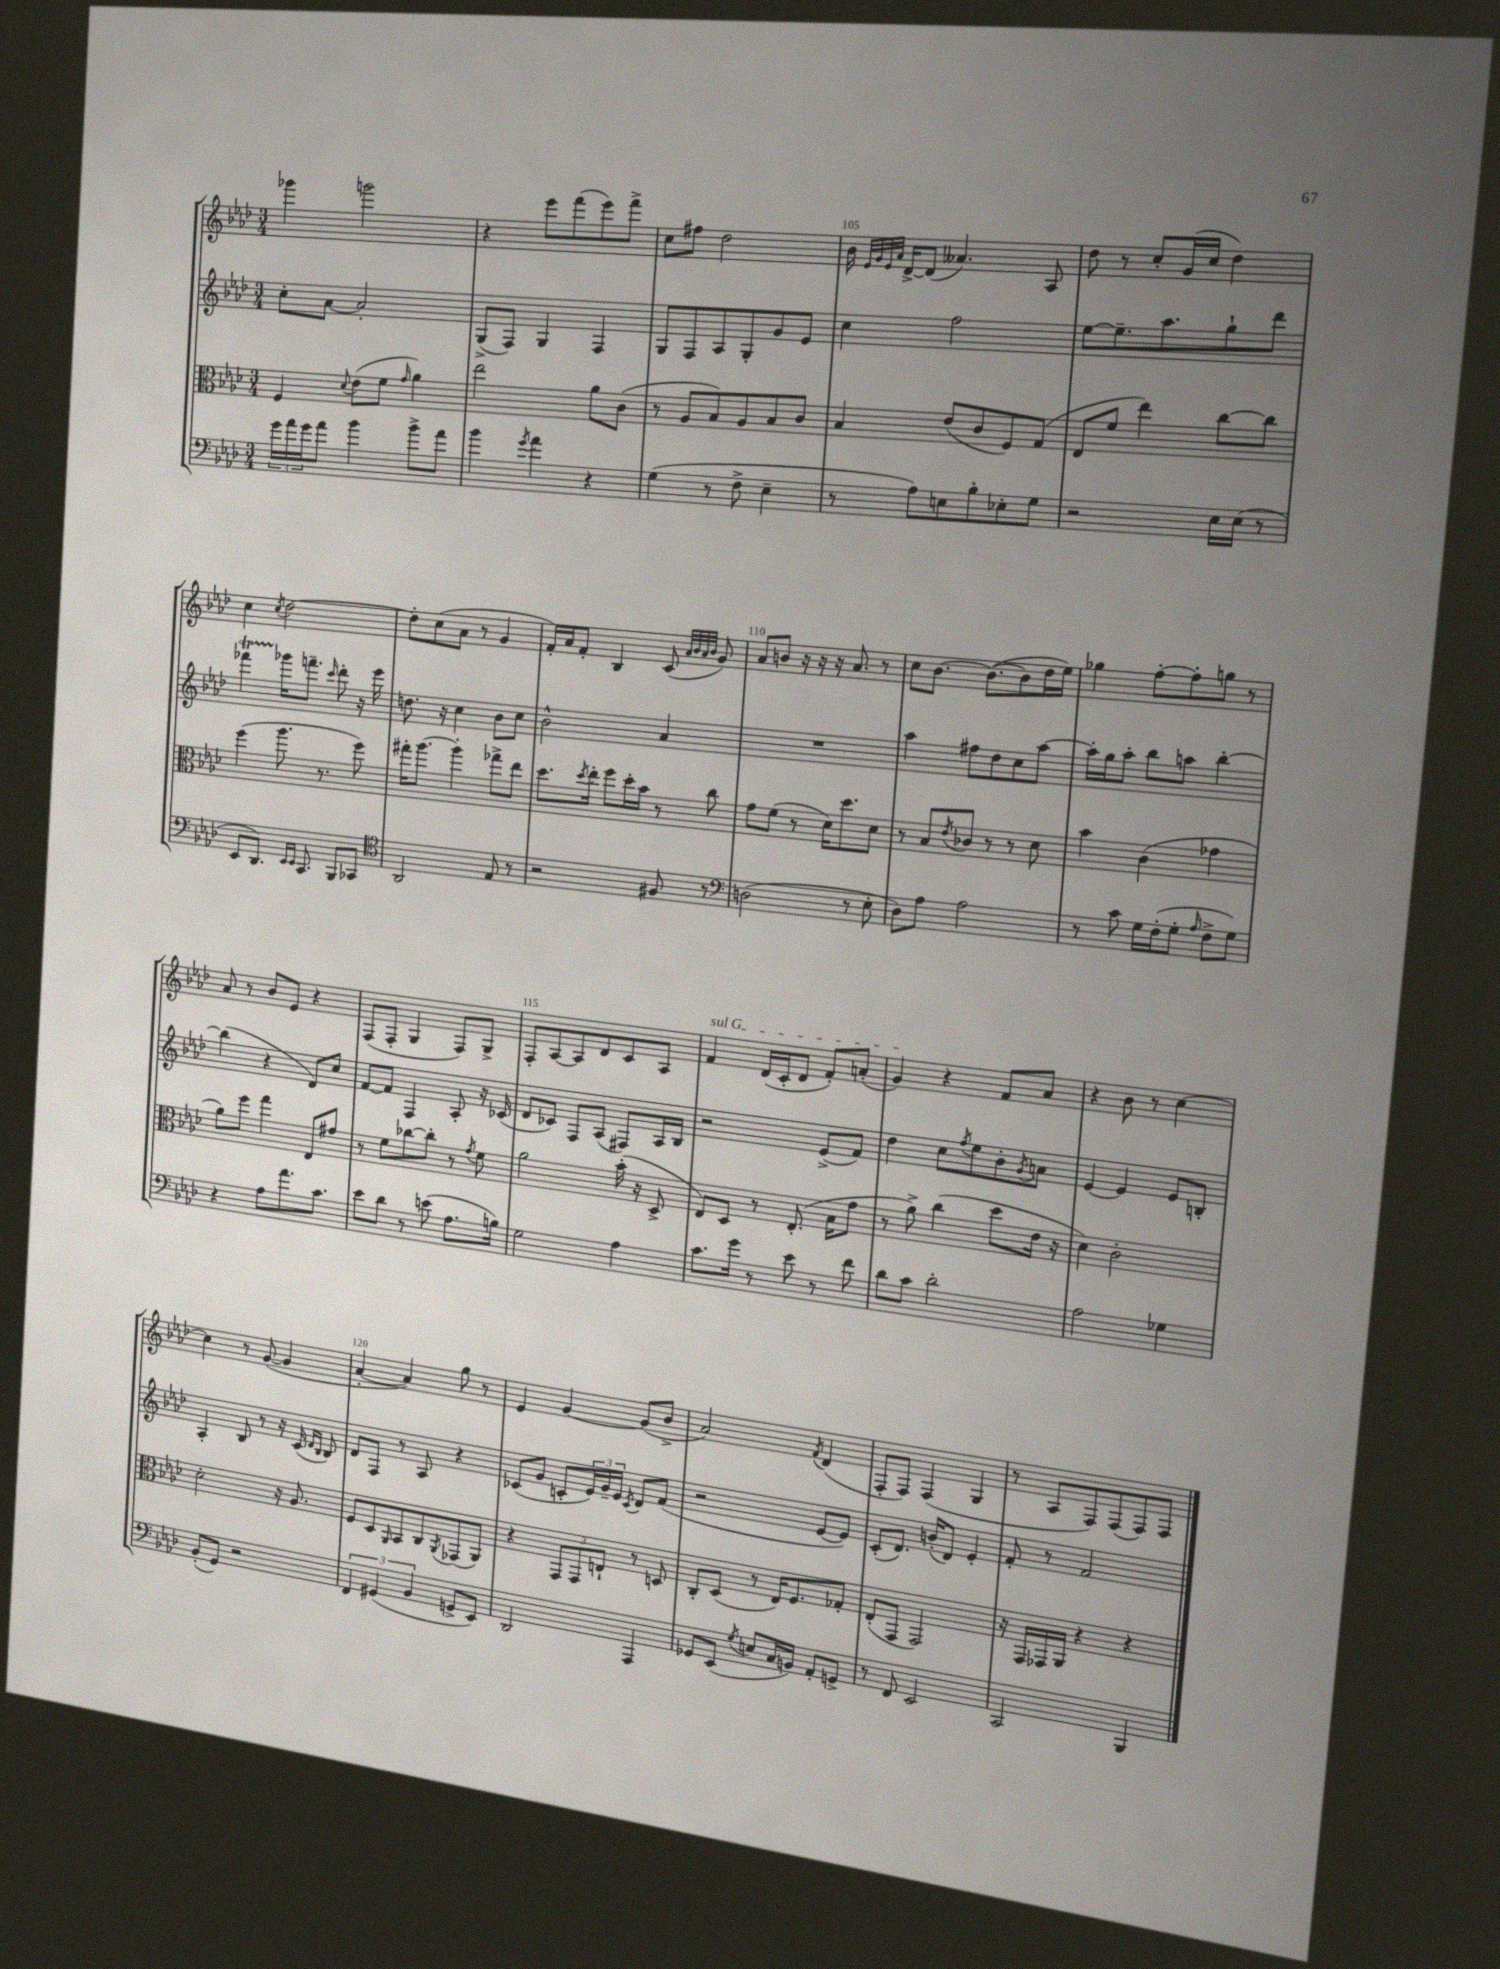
<<
\new StaffGroup <<
\new Staff = "s0" {
    \clef treble \key aes \major \numericTimeSignature \time 3/4
    ges'''4 g'''2 |
    r4 ees'''8 f'''8( ees'''8) f'''8-> |
    c''8 fis''8 des''2 |
    bes'16 \grace { ees'32 g'32 ees'32 aes'32 } des'16~-> des'8( aeses'4.) aes8 |
    des''8 r8 c''8-. g'16( c''16 des''4) |
    c''4 \acciaccatura { c''8 } des''2~ |
    des''8-. c''8( aes'8 r8 g'4 |
    f'16-.) aes'16 f'8-. bes4 c'8( \grace { aes'32 bes'32 aes'32 bes'32 } g'8) |
    aes'8 b'8 r16 r16 r16 aes'8. r8 |
    c''8 bes'8.~ bes'8.~( bes'8 des''16 ees''16) |
    ges''4 f''8~-. f''8-. g''8 r8 |
    aes'8 r8 bes'8 ees'8 r4 |
    f8( f8-. g4 f8) g8-> |
    f8-. aes8~ aes8 des'8 c'8 aes8 |
    \once \override TextSpanner.bound-details.left.text = \markup { \italic "sul G" } f'4\startTextSpan des'16( c'16-. des'8 f'8-.) a'8-.( |
    g'4\stopTextSpan) r4 f'8 aes'8 |
    r4 bes'8 r8 c''4~ |
    c''4 r8 g'8~( g'4 |
    aes'4~-. aes'4) g''8 r8 |
    ees'4 g'4~ g'8( bes'8-> |
    aes'2) \acciaccatura { f'8 } des'4( |
    f8-. f8) f4( g4 |
    r8 aes8 f8) f8( f8) f8 \bar "|." |
}
\new Staff = "s1" {
    \clef treble \key aes \major \numericTimeSignature \time 3/4
    c''8-. aes'8~ aes'2-. |
    g8->( f8) g4 f4 |
    g8 f8 aes8 g8-. g'8 ees'8 |
    c''4 f''2 |
    ees''8~ ees''8.-- aes''8. g''8-! des'''8 |
    fes'''4\startTrillSpan ges'''16\stopTrillSpan f'''8.-- \grace { c'''16 } des'''8-. r16 ees'''16 |
    d''8. r16 c''4 bes'8 c''8 |
    bes'2-^ aes'4 |
    R2. |
    aes''4 fis''8 des''8 c''8 aes''8~ |
    aes''16-. g''16 aes''8-. bes''8 a''8 bes''4~-. |
    bes''4( r4 des'8) c''8 |
    f'8~ f'8 f4 aes8-. r16 ces'16( |
    des'8 ces'8) f8 aes8( fis8) aes16 bes16 |
    r2 ees'8->( f'8) |
    des''4 c''8 \acciaccatura { f''8 } ees''8 bes'8-. \acciaccatura { g'8 } a'8 |
    ees'4~ ees'4 ees'8 b8-. |
    aes4-. bes8 r8 r16 c'16( \grace { des'16 bes16 } bes8) |
    des'8 f8 r8 aes8 r4 |
    ces'8( g'8 c'8-. \tuplet 3/2 { ees'16) g'16-- ees'16 } \acciaccatura { c'8 } des'8 f'8( |
    r2 ees'8~ ees'8) |
    c'8-.( des'8.) b'16-.( des'8) ees'4-. |
    f'8-. r8 f'2 \bar "|." |
}
\new Staff = "s2" {
    \clef alto \key aes \major \numericTimeSignature \time 3/4
    f4 \appoggiatura { des'8 } ees'8( f'8 \grace { g'16 } aes'4) |
    ees''2 aes'8 c'8( |
    r8 aes8 bes8) aes8 bes8 c'8 |
    bes4 ees'8( c'8 f8) g8( |
    ees8 f'8 ees''4) c''8~ c''8 |
    f''4( aes''8. r8. f''8) |
    gis''16-. aes''8.~ aes''4-. ges''8-> ees''8 |
    des''8. \acciaccatura { des''8 } ees''16-. f''8 des''16-. bes'16 r8 c''8 |
    g'8 f'8( r8 des'16) des''8. des'8 |
    r8 bes8 \acciaccatura { ees'8 } ces'8 r8 r8 des'8 |
    bes'4 c'4( ges'4 |
    aes'8) f''8 g''4 ees8 gis'8 |
    r8 f'8 ces''8~ ces''8-. r8 \acciaccatura { g'8 } f'8 |
    aes'2 bes'16-.( r16 des8-> |
    ees8) des8 r8 ees8.-.( bes16 g'8 |
    r8 aes'8->) c''4( des''8 ees'16 r16 |
    des'4) c'2-. |
    des'2-. r16 aes8. |
    f8 des8 \grace { aes,16 } bes,8 c8 \acciaccatura { aes,8 } ges,8( aes,8) |
    r4 \tuplet 3/2 { g,8 g,8 e8-! } r8 d8 |
    c8-. des8( r8 ees16) f8. ges8-. |
    ees8-.( g,8 g,2) |
    r16 g,16 ges,16 aes,16 r4 r4 \bar "|." |
}
\new Staff = "s3" {
    \clef bass \key aes \major \numericTimeSignature \time 3/4
    \tuplet 3/2 { g'16 aes'16 g'16 } aes'8 bes'4 bes'8-> aes'8 |
    bes'4 \acciaccatura { g'8 } aes'4 r4 |
    g4( r8 f8-> ees4-- |
    r8 aes8) e8 bes8-. ees8-. g8 |
    r2 ees16 ees16( r8 |
    ees,8 des,8.) \grace { ees,16 ees,16 } c,8. bes,,8 ces,8 |
    \clef tenor aes,2 ees8 r8 |
    r2 fis8 r8 |
    \clef bass d2( r8 ees8-. |
    des8) aes8 aes2 |
    r8 c'8 g16 f16-.( g8-. \grace { aes16 } f8-> g8) |
    r4 aes8 aes'8. c'8. |
    ees'8 des'8 r8 e'8( aes8. b16) |
    g2 aes4 |
    c'8. g'16 r8 ees'8 r8 f'8 |
    des'8 c'8 des'2-. |
    aes2 ges4 |
    bes,8-.( g,8) r2 |
    \tuplet 3/2 { f,4 gis,4( bes,4 } g,8-> ees,8) |
    des,2 aes,,4 |
    ges,8 ees,8( \acciaccatura { g8 } e8 c16 b,16) aes,8-. g,8-> |
    r8 f,8 ees,2 |
    c,2 bes,,4 \bar "|." |
}
>>
>>
\layout { \context { \Score currentBarNumber = #102 \override BarNumber.break-visibility = ##(#f #t #t) barNumberVisibility = #(every-nth-bar-number-visible 5) } }
